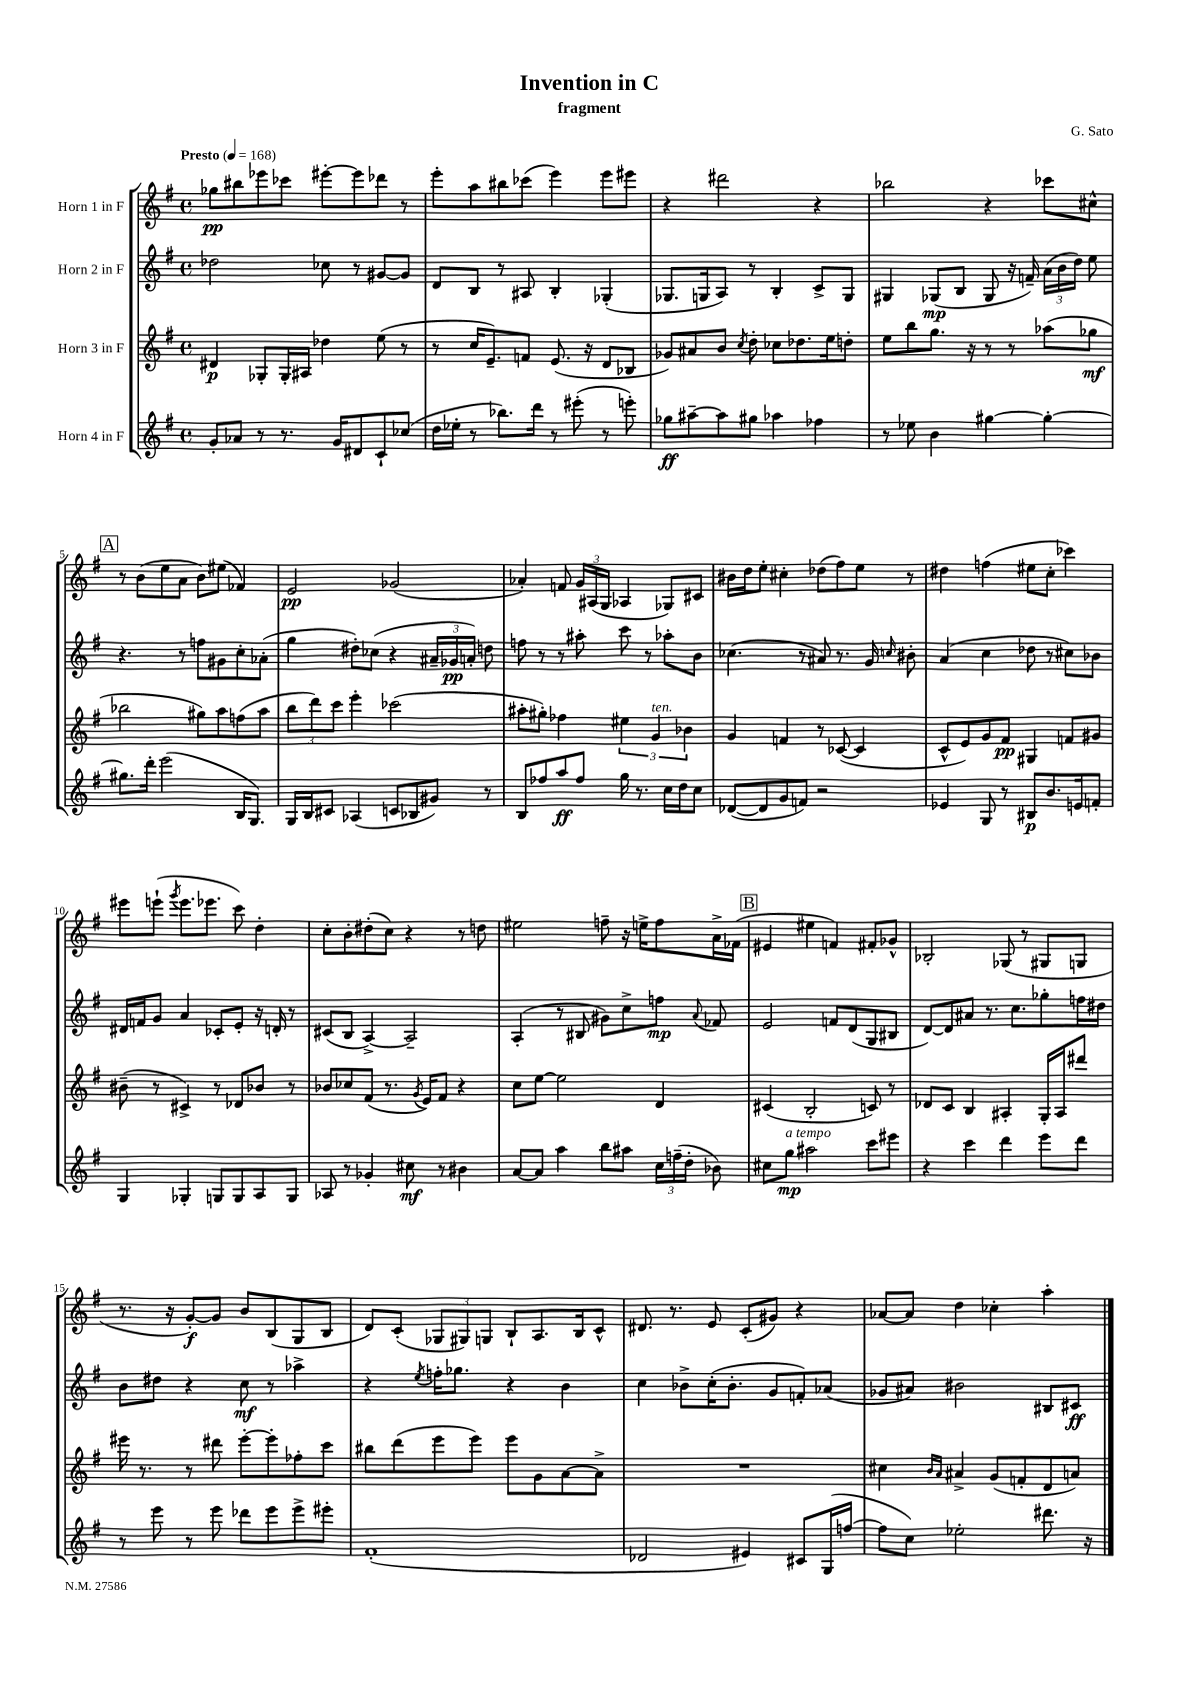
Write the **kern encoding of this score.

**kern	**kern	**kern	**kern
*staff4	*staff3	*staff2	*staff1
*clefG2	*clefG2	*clefG2	*clefG2
*k[f#]	*k[f#]	*k[f#]	*k[f#]
*M4/4	*M4/4	*M4/4	*M4/4
*met(c)	*met(c)	*met(c)	*met(c)
*MM168	*MM168	*MM168	*MM168
8g'/L	4d#/	2dd-\	8gg-\L
8a-/J	.	.	8bb#\
8r	8G-'/L	.	8eee-\
8.r	16G-'/L	.	8ccc-\J
.	16A#/JJ	.	.
.	4dd-\	8cc-\	[8eee#'\L
16g/LK	.	.	.
8d#/	.	8r	8eee#\]
8c`/	(8ee\	[8g#/L	8ddd-\J
(8cc-/J	8r	8g#/]J	8r
=	=	=	=
16dd\LL	8r	8d/L	8eee'\L
16ee-'\JJ	.	.	.
8r	16cc/LK	8B/J	8aa\
.	8.e~/)	.	.
8.bb-\L)	.	8r	8bb#\
.	8f/J	8A#/	(8ccc-\J
16ddd\Jk	.	.	.
8r	(8.e/	4B'/	4eee\)
(8eee#'\	.	.	.
.	16r	.	.
8r	8d/L	(4G-'/	8eee\L
8eee'\)	8B-/J	.	8eee#\J
=	=	=	=
8gg-\L	8g-/L)	8.G-/L	4r
[8aa#~\	8a#/	.	.
.	.	16G/k	.
8aa#\]	8b/J	8A/J)	2ddd#\
.	8qcc/	.	.
8gg#\J	8dd'\	8r	.
4aa-\	8cc-\L	4B'/	.
.	8.dd-\	.	.
4ff-\	.	8c^/L	4r
.	16ee\k	.	.
.	8dd'\J	8G/J	.
=	=	=	=
8r	8ee\L	4G#/	2bb-\
8ee-\	8bb\	.	.
4b\	8.gg\J	(8G-/L	.
.	.	8B/J	.
.	16r	.	.
[4gg#\	8r	8G-/	4r
.	8r	16r	.
.	.	16f~/)	.
4gg#'\_	(8aa-\L	(24a\LL	8ccc-\L
.	.	24b\	.
.	.	24dd\JJ)	.
.	8gg-\J	8ee\	8cc#^^\J
=	=	=	=
8.gg#\]L	2bb-\	4.r	8r
.	.	.	(8b\L
16ddd'\Jk	.	.	.
(2eee\	.	.	8ee\
.	.	8r	8a\J
.	8gg#\L)	8ff\L	8b\L)
.	8aa\	8g#\	(8ee#\J
16B/LK	(8ff\	8cc'\	4f-/)
8.G/J)	.	.	.
.	8aa\J	(8a-'\J	.
=	=	=	=
16G/LL	12bb\L	4gg\	2e/
16B/J	.	.	.
.	12ddd\)	.	.
8c#/J	.	.	.
.	12ccc\J	.	.
(4A-/	4eee'\	8dd#'\L)	.
.	.	(8cc-\J	.
8c/L	(2ccc-\	4r	(2g-/
8B-/	.	.	.
8g#/J)	.	24a#~/LL	.
.	.	24g-/	.
.	.	24a'/JJ)	.
8r	.	8dd\	.
=	=	=	=
8B/L	8aa#'\L	8ff\	4a-'/)
8ff-/	8gg#'\J)	8r	.
8aa/	4ff-\	8r	8f/
8ff-/J	.	8aa#'\	24g/LL
.	.	.	(24A#/
.	.	.	24G/JJ
16gg\	6ee#\	8ccc\	4A-/
8.r	.	.	.
.	.	8r	.
.	6g/	.	.
16cc\LL	.	8aa-'\L	8G-/L)
16dd\J	.	.	.
.	6b-\	.	.
8cc\J	.	8b\J	8c#/J
=	=	=	=
([8d-/L	4g/	(4.cc-\	16b#\LL
.	.	.	16dd\J
8d-/]	.	.	8ee'\J
8g/	4f/	.	4cc#'\
8f/J)	.	8r	.
2r	8r	8a#/)	(8dd-\L
.	([8c-/	8.r	8ff#\)
.	4c-/]	.	8ee\J
.	.	16g/	.
.	.	16qqcc/	.
.	.	8b#'\	8r
=	=	=	=
4e-/	8c^^/L	(4a/	4dd#\
.	8e/)	.	.
8G/	8g/	4cc\	(4ff\
8r	8f#/J	.	.
8B#/L	4G#/	8dd-\	8ee#\L
8.b/	.	8r	8cc'\J
.	8f/L	8cc#\L)	4ccc-\)
16e/k	.	.	.
8f'/J	8g#/J	8b-\J	.
=	=	=	=
4G/	(8b#~\	16d#/LL	8eee#\L
.	.	16f/J	.
.	8r	8g/J	(8eee`\J
.	.	.	8qggg/
4G-'/	4c#^/)	4a/	8.eee\L
.	.	.	8.eee-\J
8G/L	8r	8c-'/L	.
8G/	8d-/L	8e'/J	8ccc\)
8A/	8b-/J	16r	4dd'\
.	.	16d'/	.
8G/J	8r	8r	.
=	=	=	=
8A-/	8b-/L	(8c#/L	8cc'\L
8r	8cc-/	8B/J	8b'\
4g-'/	(8f#/J	[4A^/)	(8dd#'\
.	8.r	.	8cc\J)
8cc#\	.	2A~/]	4r
.	8qg/	.	.
.	16e/LK)	.	.
8r	8f#/J	.	.
4b#\	4r	.	8r
.	.	.	8dd\
=	=	=	=
[8a/L	8cc\L	(4A'/	2ee#\
8a/]J	[8ee\J	.	.
4aa\	2ee\]	8r	.
.	.	8B#/	.
8bb\L	.	8g#\L)	8ff~\
8aa#\J	.	8cc^\	16r
.	.	.	16ee^\LK
24cc\LL	4d/	8ff\J	8ff\
(24ff~\	.	.	.
24dd'\JJ	.	.	.
.	.	8qqa/	.
8b-\)	.	8f-/	16a^\L
.	.	.	(16f-\JJ
=	=	=	=
8cc#\L	(4c#/	2e/	4e#/
8gg\J	.	.	.
2aa#\	2B'/	.	4ee#\
.	.	8f/L	4f/)
.	.	(8d/	.
8ccc\L	8c/)	8G/	8f#'/L
8eee#\J	8r	8B#/J	8g-^^/J
=	=	=	=
4r	8d-/L	[8d/L)	2B-'/
.	8c/J	8d/]	.
4ccc\	4B/	8a#/J	.
.	.	8.r	.
4ddd\	4A#'/	.	(8G-/
.	.	8.cc\L	.
.	.	.	8r
8eee\L	16G'/LL	8gg-'\	8G#/L
.	16A#/J	.	.
8ddd\J	8ddd#/J	16ff\L	8G/J
.	.	16dd#\JJ	.
=	=	=	=
8r	16eee#\	8b\L	8.r
.	8.r	.	.
8eee\	.	8dd#\J	.
.	.	.	16r
8r	8r	4r	[8g'/L)
8eee\	8ddd#\	.	8g/]J
8ddd-\L	[8eee#'\L	8cc\	8b/L
8eee\	8eee#'\]	8r	(8B/
8eee^\	8ff-'\	4aa-^\	8G/
8eee#'\J	8ccc\J	.	8B/J
=	=	=	=
(1f#'	8bb#\L	4r	8d/L)
.	(8ddd\	.	(8c'/J
.	.	8qee/	.
.	8eee\	16ff'\LK	12G-/L
.	.	8.gg-\J	.
.	.	.	12G#/)
.	8eee\J)	.	.
.	.	.	12G/J
.	8eee\L	4r	8B`/L
.	8g\	.	8.A/
.	[8a\	4b\	.
.	.	.	16B/k
.	8a^\]J	.	8c^^/J
=	=	=	=
2d-/	1r	4cc\	8.d#/
.	.	.	8.r
.	.	8b-^\L	.
.	.	(16cc'\K	8e/
.	.	8.b-'\J	.
4e#/)	.	.	(8c'/L
.	.	8g/L	8g#/J)
8c#/L	.	8f'/)	4r
(16G/L	.	(8a-/J	.
[16ff/JJ	.	.	.
=	=	=	=
8ff\]L	4cc#\	8g-/L	[8a-/L
8cc\J)	.	8a#/J)	8a-/]J
.	16qqb/LL	.	.
.	16qqa/JJ	.	.
2ee-'\	4a#^/	2b#\	4dd\
.	(8g/L	.	4cc-'\
.	8f'/	.	.
8.ddd#\	8d/	8B#/L	4aa'\
.	8a/J)	8c#/J	.
16r	.	.	.
==	==	==	==
*-	*-	*-	*-
